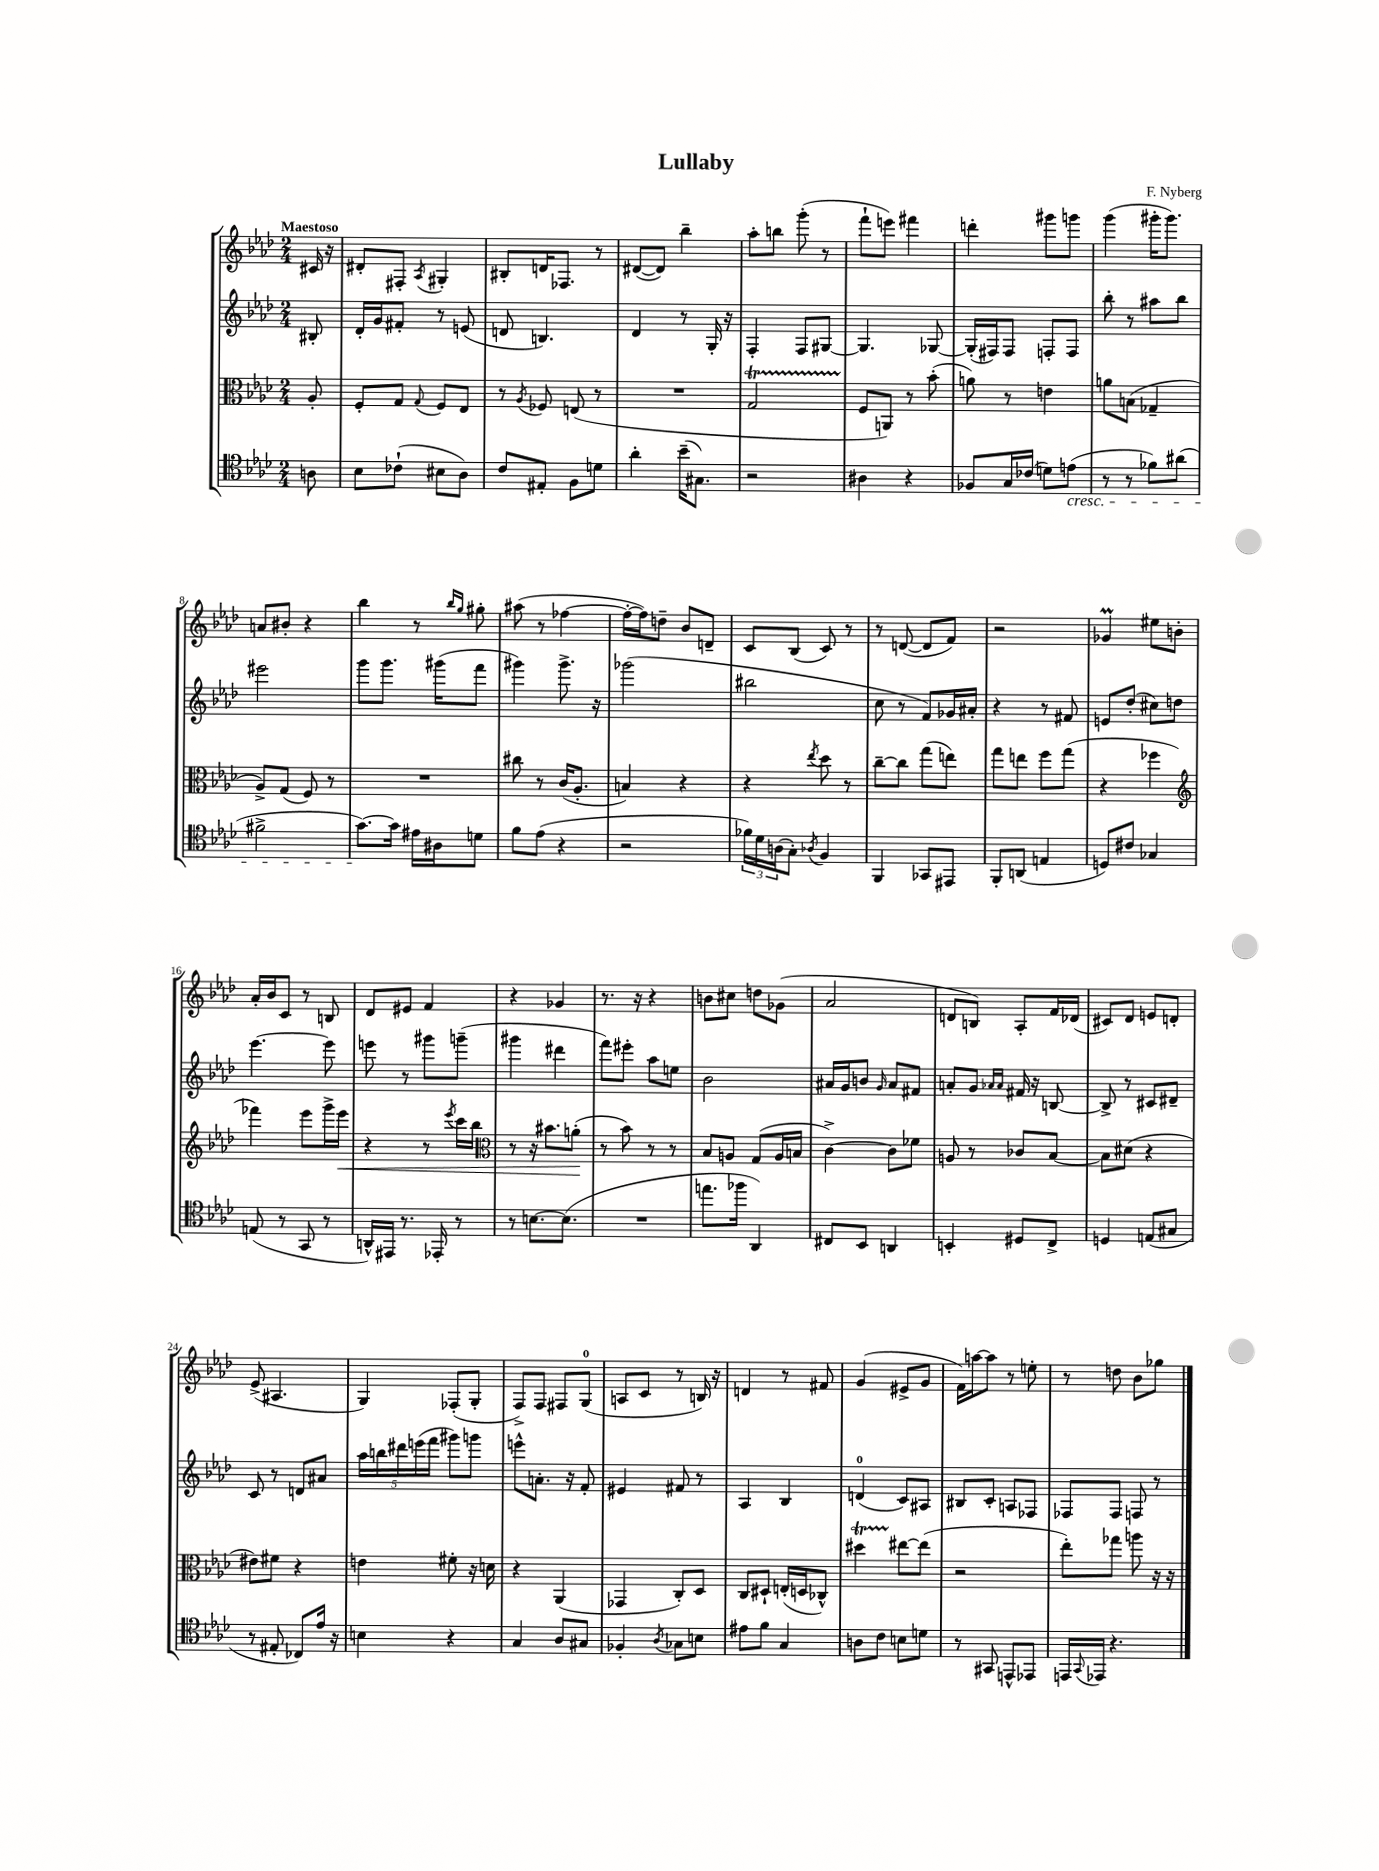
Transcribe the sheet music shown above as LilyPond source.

\header { title = "Lullaby" composer = "F. Nyberg" }
<<
\new StaffGroup <<
\new Staff = "s0" {
    \clef treble \key aes \major \numericTimeSignature \time 2/4 \partial 8 \tempo "Maestoso"
    cis'16 r16 |
    dis'8-. fis8-. \acciaccatura { aes8 } gis4-. |
    bis8-. d'16 fes8. r8 |
    dis'8~( dis'8) bes''4-- |
    aes''8-. b''8 g'''8-.( r8 |
    f'''8-! e'''8) fis'''4 |
    d'''4-. gis'''8 g'''8 |
    g'''4( gis'''16-. gis'''8.) |
    a'8 bis'8-. r4 |
    bes''4 r8 \grace { bes''16 g''16 } gis''8-. |
    ais''8( r8 fes''4~ |
    fes''16~-. fes''16) d''8-- bes'8 d'8-- |
    c'8 bes8( c'8) r8 |
    r8 d'8~( d'8 f'8) |
    r2 |
    ges'4\prall eis''8 b'8-. |
    aes'16-. bes'16 c'8 r8 b8 |
    des'8 eis'8 f'4 |
    r4 ges'4 |
    r8. r16 r4 |
    b'8 cis''8 d''8 ges'8( |
    aes'2 |
    d'8 b8) aes8-. f'16 des'16( |
    cis'8) des'8 e'8 d'8-. |
    ees'8->( ais4. |
    g4) fes8-.( g8-. |
    f8->) f8 fis8 g8-0( |
    a8 c'8 r8 b16) r16 |
    d'4 r8 fis'8 |
    g'4( eis'8-> g'8 |
    f'16) a''16~ a''8 r8 e''8-. |
    r8 d''8 bes'8 ges''8 \bar "|." |
}
\new Staff = "s1" {
    \clef treble \key aes \major \numericTimeSignature \time 2/4 \partial 8
    bis8-. |
    des'16-. g'16 fis'8-. r8 e'8( |
    d'8 b4.) |
    des'4 r8 g16-. r16 |
    f4-. f8 gis8~ |
    gis4. ges8~ |
    ges16-.( fis16) fis8 f8-. f8 |
    bes''8-. r8 ais''8 bes''8 |
    eis'''2 |
    g'''8 g'''8. gis'''16( f'''8 |
    gis'''4) gis'''8.-> r16 |
    ges'''2( |
    bis''2 |
    c''8 r8 f'8) ges'16 ais'16-. |
    r4 r8 fis'8 |
    e'8 des''8-.( cis''8) d''8 |
    ees'''4.~ ees'''8 |
    e'''8 r8 gis'''8 g'''8--( |
    gis'''4 dis'''4 |
    f'''8) eis'''8-. aes''8 e''8 |
    bes'2 |
    ais'16 g'16 b'8 \grace { g'16 } ais'8 fis'8 |
    a'8-. g'8 \grace { aes'16 aes'16 } fis'16 r16 b8~ |
    b8-> r8 cis'8 dis'8-- |
    c'8 r8 d'8 ais'8 |
    \tuplet 5/4 { aes''16 b''16 dis'''16 e'''16( f'''16 } gis'''8) g'''8 |
    e'''8-^ a'8.-. r16 f'8-. |
    eis'4 fis'8 r8 |
    aes4 bes4 |
    d'4-0( c'8) ais8 |
    bis8 c'8-. a8 fes8 |
    fes8 fes8 f8 r8 \bar "|." |
}
\new Staff = "s2" {
    \clef alto \key aes \major \numericTimeSignature \time 2/4 \partial 8
    aes8-. |
    f8-. g8 \appoggiatura { g8 } f8 ees8 |
    r8 \acciaccatura { aes8 } fes8 e8( r8 |
    R2 |
    g2\startTrillSpan |
    f8\stopTrillSpan a,8) r8 bes'8-.( |
    a'8) r8 e'4 |
    a'8 b8( ges4-- |
    aes8->) g8( f8) r8 |
    R2 |
    cis''8 r8 c'16( aes8.-. |
    b4) r4 |
    r4 \acciaccatura { ees''8 } des''8 r8 |
    c''8~-- c''8 g''8( e''8) |
    g''8 e''8 f''8 g''8( |
    r4 fes''4 |
    \clef treble fes'''4) ees'''8 g'''16-> ees'''16\< |
    r4 r8 \acciaccatura { ees'''8 } c'''16 bes''16 |
    \clef alto r8 r16 bis'8. a'8-.\!( |
    r8 bes'8) r8 r8 |
    bes8 a8 g8( a16 b16 |
    c'4~->) c'8 fes'8 |
    a8 r8 ces'8 bes8~ |
    bes8 dis'8( r4 |
    eis'8) fis'8 r4 |
    e'4 fis'8-. r16 d'16 |
    r4 aes,4( |
    ges,4 c8-.) des8 |
    c8 dis8-! e16-.( d16 ces8-^) |
    dis''4\startTrillSpan eis''8~\stopTrillSpan eis''8( |
    r2 |
    ees''8-.) ges''8 a''8 r16 r16 \bar "|." |
}
\new Staff = "s3" {
    \clef tenor \key aes \major \numericTimeSignature \time 2/4 \partial 8
    a8 |
    bes8 ces'8-!( bis8 aes8) |
    c'8 eis8-. f8 d'8 |
    aes'4-. bes'16--( gis8.) |
    r2 |
    ais4 r4 |
    fes8 g16 ces'16( d'8) e'8\cresc( |
    r8 r8 fes'8) ais'8( |
    fis'2-> |
    g'8.~\!) g'16 eis'16 ais16 d'8 |
    f'8 ees'8( r4 |
    r2 |
    \tuplet 3/2 { fes'16) des'16 a16( } g8-.) \acciaccatura { aes8 } f4 |
    f,4 ges,8 eis,8 |
    f,8-. a,8( e4 |
    d8) cis'8 ges4 |
    e8( r8 g,8 r8 |
    a,16-^) eis,16 r8. ees,16-. r8 |
    r8 b8.~ b8.( |
    R2 |
    e''8. fes''16 aes,4) |
    cis8 bes,8 a,4 |
    b,4-. dis8 c8-> |
    d4 e8( gis8 |
    r8 eis8-. ces8) ees'16 r16 |
    b4 r4 |
    g4 aes8 gis8 |
    fes4-. \acciaccatura { aes8 } ges8 b8 |
    eis'8 f'8 g4 |
    a8 c'8 b8 d'8 |
    r8 gis,8 e,8-^ ees,8 |
    e,16 \appoggiatura { g,8 } ees,16 r4. \bar "|." |
}
>>
>>
